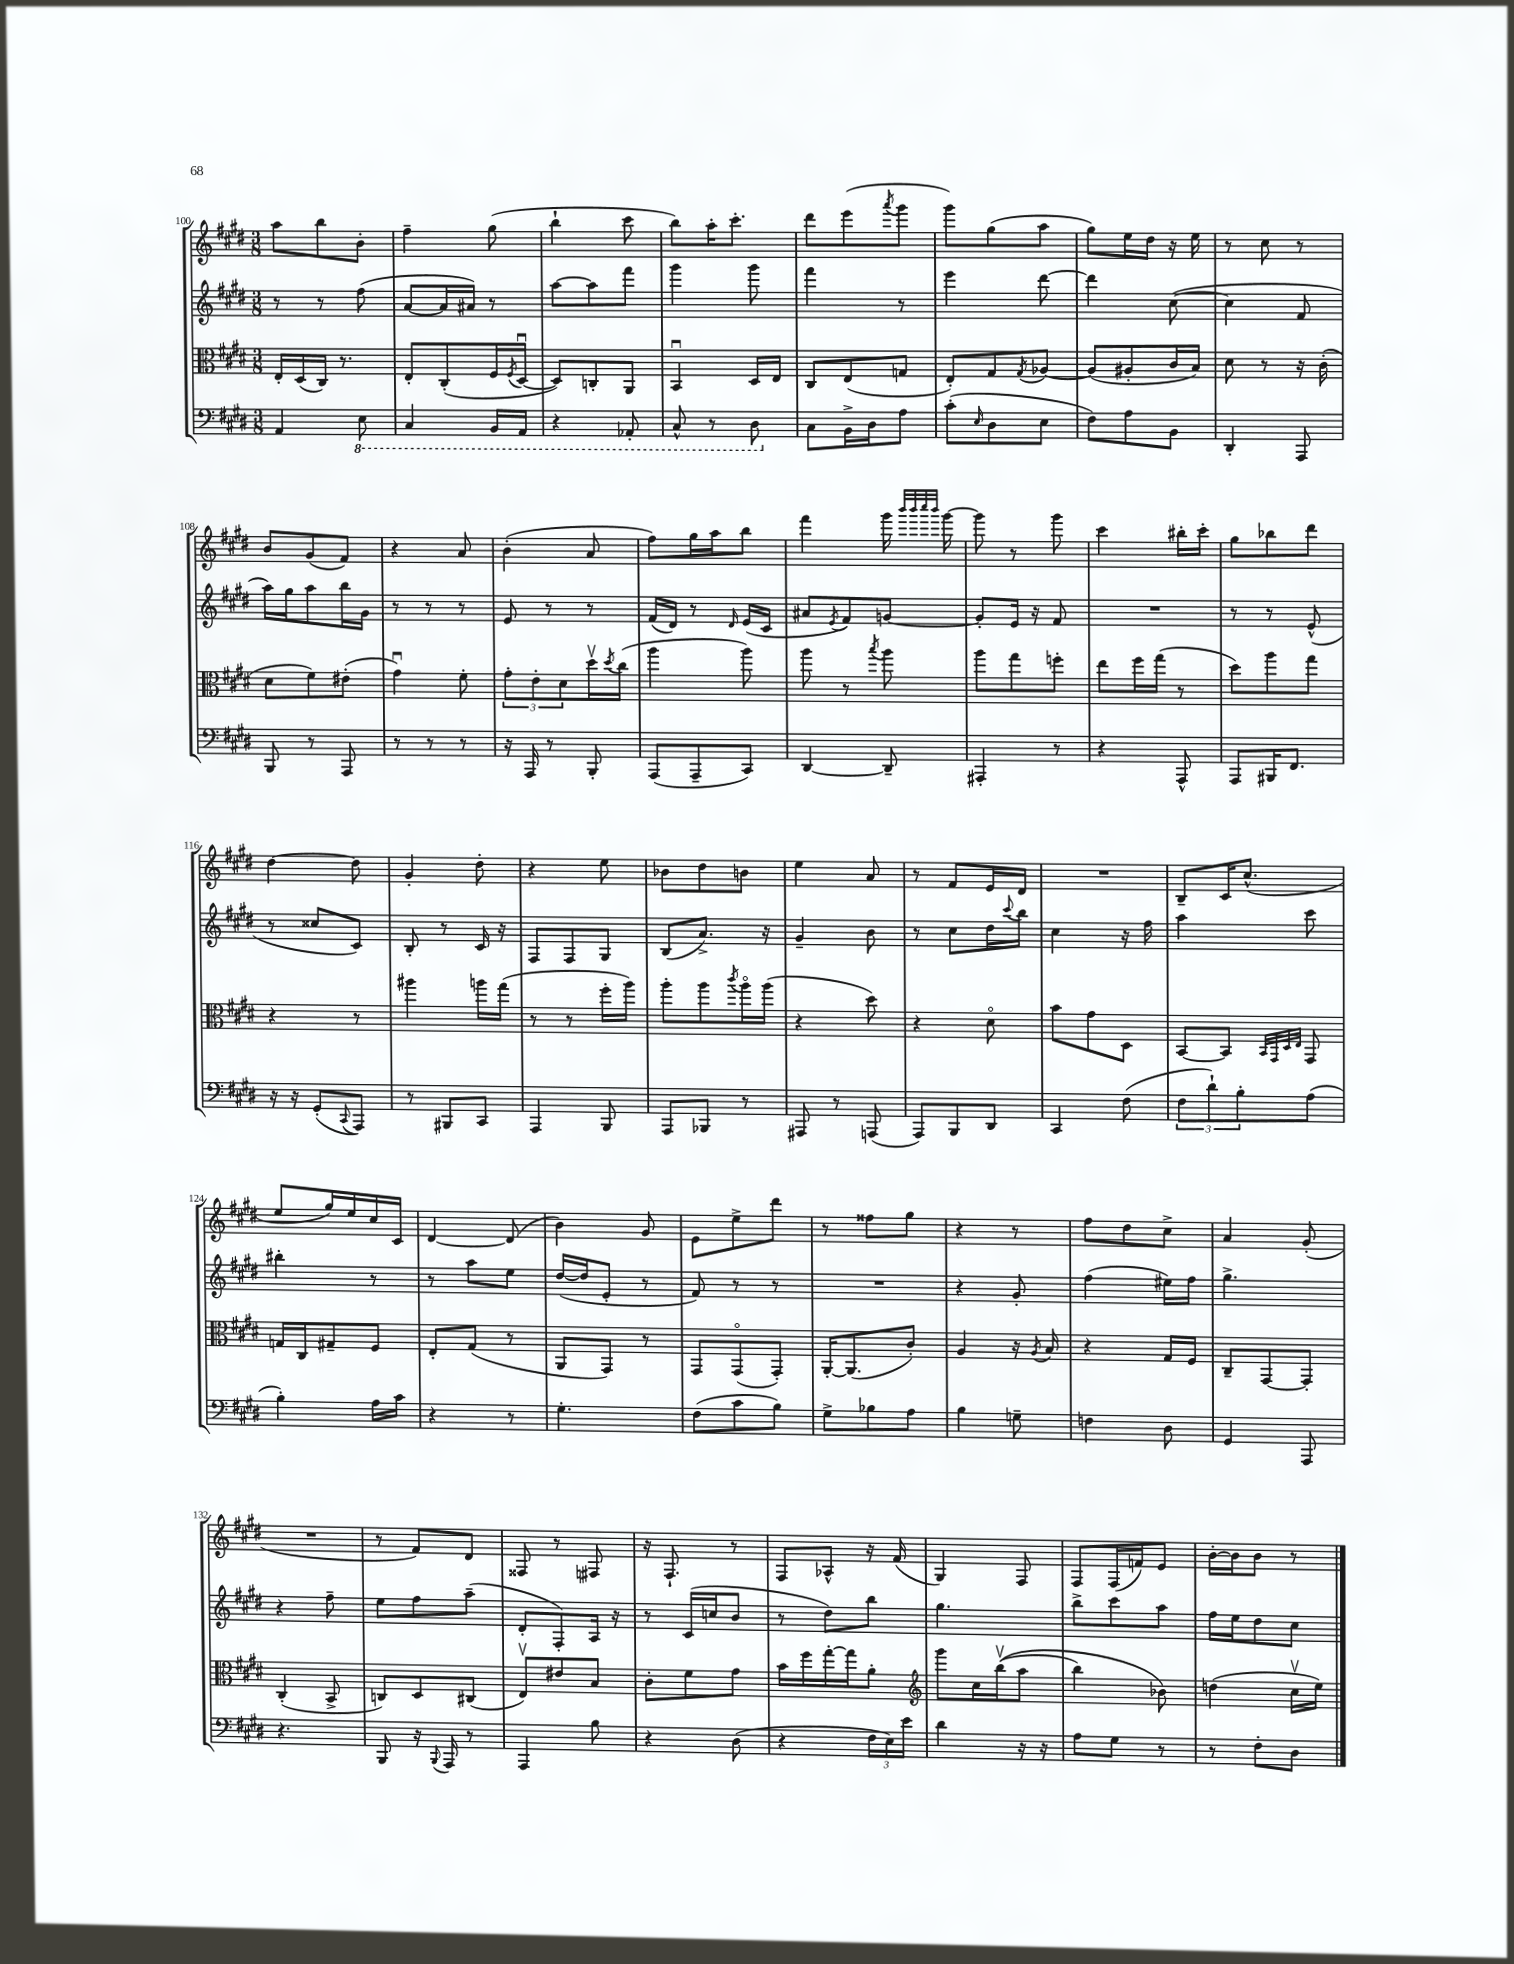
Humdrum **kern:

**kern	**kern	**kern	**kern
*part4	*part3	*part2	*part1
*staff4	*staff3	*staff2	*staff1
*clefF4	*clefC3	*clefG2	*clefG2
*k[f#c#g#d#]	*k[f#c#g#d#]	*k[f#c#g#d#]	*k[f#c#g#d#]
*M3/8	*M3/8	*M3/8	*M3/8
=100	=100	=100	=100
4AA/	16E'/LL	8r	8aa\L
.	(16D#/	.	.
.	16C#/JJ)	8r	8bb\
.	8.r	.	.
*8ba	*	*	*
8EE\	.	(8ff#\	8b'\J
=101	=101	=101	=101
4CC#/	8E'/L	[8a/L	4ff#~\
.	(8C#'/	16a/L]	.
.	.	16a#X/JJ)	.
16BBB/LL	16F#/L	8r	(8gg#\
.	8qF#/	.	.
16AAA/JJ	[16D#u/JJ	.	.
=102	=102	=102	=102
4r	8D#/L])	[8aa\L	4bb`\
.	8Cn'/	8aa\]	.
8AAA-X'/	8AA/J	8fff#\J	8ccc#\
=103	=103	=103	=103
8CC#^^/	4BBu/	4ggg#\	8bb\L)
8r	.	.	16aa'\K
.	.	.	8.ccc#'\J
8DD#\	16D#/LL	8ggg#\	.
.	16E/JJ	.	.
=104	=104	=104	=104
*X8ba	*	*	*
8C#\L	8C#/L	4fff#\	8ddd#\L
16BB^\L	(8E/	.	(8eee\
16D#\J	.	.	.
.	.	.	8qaaa/
8A\J	8Gn/J	8r	8ggg#\J
=105	=105	=105	=105
(8c#'\L	8E'/L)	4eee\	8ggg#\L)
16qqE/	.	.	.
8D#\	8G#/	.	(8gg#\
.	8qG#/	.	.
8E\J	[8A-X/J	[8ddd#\	8aa\J
=106	=106	=106	=106
8F#\L)	(8A-/L]	4ddd#\]	8gg#\L)
8A\	8A#X'/	.	16ee\L
.	.	.	16dd#\JJ
8BB\J	16c#/L	([8cc#\	16r
.	16B/JJ)	.	16ee\
=107	=107	=107	=107
4DD#'/	8d#\	4cc#\]	8r
.	8r	.	8cc#\
8AAA/	16r	8f#/	8r
.	(16c#'\	.	.
!!LO:LB:g=z
=108	=108	=108	=108
8BBB/	8d#\L	16aa\LL)	8b/L
.	.	16gg#\J	.
8r	8f#\)	8aa\	(8g#/
8AAA/	(8e#X'\J	16bb\L	8f#/J)
.	.	16g#\JJ	.
=109	=109	=109	=109
8r	4g#u\)	8r	4r
8r	.	8r	.
8r	8f#'\	8r	8a/
=110	=110	=110	=110
16r	12g#'\L	8e/	(4b'\
16AAA/	.	.	.
.	12e'\	.	.
8r	.	8r	.
.	12d#\	.	.
8BBB'/	16dd#v\L	8r	8a/
.	8qdd#/	.	.
.	(16cc#\JJ	.	.
=111	=111	=111	=111
(8AAA/L	4aa\	(16f#/LL	8ff#\L)
.	.	16d#/JJ)	.
8AAA~/	.	8r	16gg#\L
.	.	.	16aa\J
.	.	16qqd#/	.
8CC#/J)	8aa\)	(16e/LL	8bb\J
.	.	16c#/JJ	.
=112	=112	=112	=112
[4DD#/	8aa\	8a#X/L	4fff#\
.	.	8qe/	.
.	8r	8f#/)	.
.	8qbb/	.	.
8DD#~/]	8aa\	[8gn/J	16ggg#\
.	.	.	32qqbbb/LLL
.	.	.	32qqbbb/
.	.	.	32qqcccc#/
.	.	.	32qqbbb/JJJ
.	.	.	[16ggg#\
=113	=113	=113	=113
4AAA#X'/	8aa\L	8g'/L]	8ggg#\]
.	8gg#\	16e/Jk	8r
.	.	16r	.
8r	8ffn'\J	8f#/	8ggg#\
=114	=114	=114	=114
4r	8ee\L	4.r	4ccc#\
.	16ff#\L	.	.
.	(16gg#\JJ	.	.
8AAA^^/	8r	.	16bb#X'\LL
.	.	.	16ccc#'\JJ
=115	=115	=115	=115
8AAA/L	8dd#\L)	8r	8gg#\L
16BBB#X/K	8aa\	8r	8bb-X\
8.FF#/J	.	.	.
.	8gg#\J	(8e^^/	8ddd#\J
!!LO:LB:g=z
=116	=116	=116	=116
16r	4r	8r	[4dd#\
16r	.	.	.
(8GG#'/L	.	8cc##X/L	.
8qqCC#/	.	.	.
8AAA/J)	8r	8c#/J)	8dd#\]
=117	=117	=117	=117
8r	4aa#X\	8B'/	4g#'/
8BBB#X/L	.	8r	.
8CC#/J	16aan\LL	16c#/	8dd#'\
.	(16gg#\JJ	16r	.
=118	=118	=118	=118
4AAA/	8r	8F#/L	4r
.	8r	8F#/	.
8BBB/	16ff#'\LL	8G#/J	8ee\
.	16aa\JJ)	.	.
=119	=119	=119	=119
8AAA/L	8aa'\L	(8B/L	8b-X\L
8BBB-X/J	8aa\	8.a^/J)	8dd#\
.	8qccc#/	.	.
8r	16aa\L	.	8bn\J
.	(16aa\JJ	16r	.
=120	=120	=120	=120
8AAA#X/	4r	4g#~/	4ee\
8r	.	.	.
(8AAAn/	8dd#\)	8b\	8a/
=121	=121	=121	=121
8AAA/L)	4r	8r	8r
8BBB/	.	8cc#\L	8f#/L
8DD#/J	8d#\	16dd#\L	16e/L
.	.	8qqccc#/	.
.	.	16bb\JJ	16d#/JJ
=122	=122	=122	=122
4CC#/	8b\L	4cc#\	4.r
.	8g#\	.	.
(8F#\	8D#\J	16r	.
.	.	16ff#\	.
=123	=123	=123	=123
12F#\L	[8BB/L	4aa\	8B~/L
12d#`\)	.	.	.
.	8BB/J]	.	16c#/K
12B'\	.	.	.
.	.	.	(8.cc#^^/J
.	32qqBB/LLL	.	.
.	32qqGG#/	.	.
.	32qqD#/	.	.
.	32qqE/JJJ	.	.
(8A\J	8GG#/	8ccc#\	.
!!LO:LB:g=z
=124	=124	=124	=124
4B'\)	16Gn/LL	4bb#X'\	8ee/L
.	16C#/J	.	.
.	8G#X~/	.	16gg#/L)
.	.	.	16ee/
16A\LL	8F#/J	8r	16cc#/
16c#\JJ	.	.	16c#/JJ
=125	=125	=125	=125
4r	8E'/L	8r	[4d#/
.	(8G#/J	8aa\L	.
8r	8r	8ee\J	(8d#/]
=126	=126	=126	=126
4.G#'\	8AA/L	([16dd#/LL	4b\)
.	.	16dd#/J]	.
.	8GG#/J)	8e'/J	.
.	8r	8r	8g#/
=127	=127	=127	=127
(8F#\L	8GG#/L	8f#/)	8e\L
8c#\	(8GG#/	8r	8ee^\
8B\J)	8GG#'/J)	8r	8ddd#\J
=128	=128	=128	=128
8G#^\L	[16AA'/KL	4.r	8r
.	(8.AA/]	.	.
8B-X\	.	.	8ff##X\L
8A\J	8c#'/J)	.	8gg#\J
=129	=129	=129	=129
4B\	4A/	4r	4r
8Gn~\	16r	8g#'/	8r
.	8qA/	.	.
.	16B/	.	.
=130	=130	=130	=130
4Fn\	4r	(4ff#\	8ff#\L
.	.	.	8dd#\
8D#\	16G#/LL	16ee#X\LL)	8cc#^\J
.	16F#/JJ	16ff#\JJ	.
=131	=131	=131	=131
4GG#/	8C#~/L	4.gg#^\	4a/
.	[8GG#/	.	.
8AAA/	8GG#'/J]	.	(8g#'/
!!LO:LB:g=z
=132	=132	=132	=132
4.r	(4C#'/	4r	4.r
.	8BB^/	8ff#~\	.
=133	=133	=133	=133
8BBB/	8Cn/L)	8ee\L	8r
16r	8D#/	8ff#\	8f#/L)
8qqBBB/	.	.	.
16AAA/	.	.	.
8r	(8C#X/J	(8aa~\J	8d#/J
=134	=134	=134	=134
4AAA/	8Ev/L)	8d#'/L	8F##X/
.	8e#X/	8F#'/)	8r
8B\	8B/J	16A/Jk	8F#X/
.	.	16r	.
=135	=135	=135	=135
4r	8c#'\L	8r	16r
.	.	.	8.F#`/
.	8f#\	(16c#/LL	.
.	.	16ccn/J	.
(8D#\	8g#\J	8b/J	8r
=136	=136	=136	=136
4r	16b\LL	8r	8F#/L
.	16ff#\	.	.
.	[16gg#'\	8dd#\L)	8A-X^^/J
.	16gg#\J]	.	.
24F#\LL	8a'\J	8bb\J	16r
24E\)	.	.	.
.	.	.	(16f#/
24e\JJ	.	.	.
=137	=137	=137	=137
*	*clefG2	*	*
4d#\	8ggg#\L	4.gg#\	4G#/)
.	16cc#\L	.	.
.	((16bbv\J	.	.
16r	8aa\J	.	8F#/
16r	.	.	.
=138	=138	=138	=138
8A\L	4bb\)	8bb^\L	8F#/L
8G#\J	.	8ccc#\	(16F#/L
.	.	.	16fn/J)
8r	8b-X\)	8aa\J	8e/J
=139	=139	=139	=139
8r	(4ddn\	16ff#\LL	[16b'\LL
.	.	16ee\J	16b\J]
8F#'\L	.	8dd#\	8b\J
8D#\J	16cc#v\LL	8cc#\J	8r
.	16ee\JJ)	.	.
==	==	==	==
*-	*-	*-	*-
